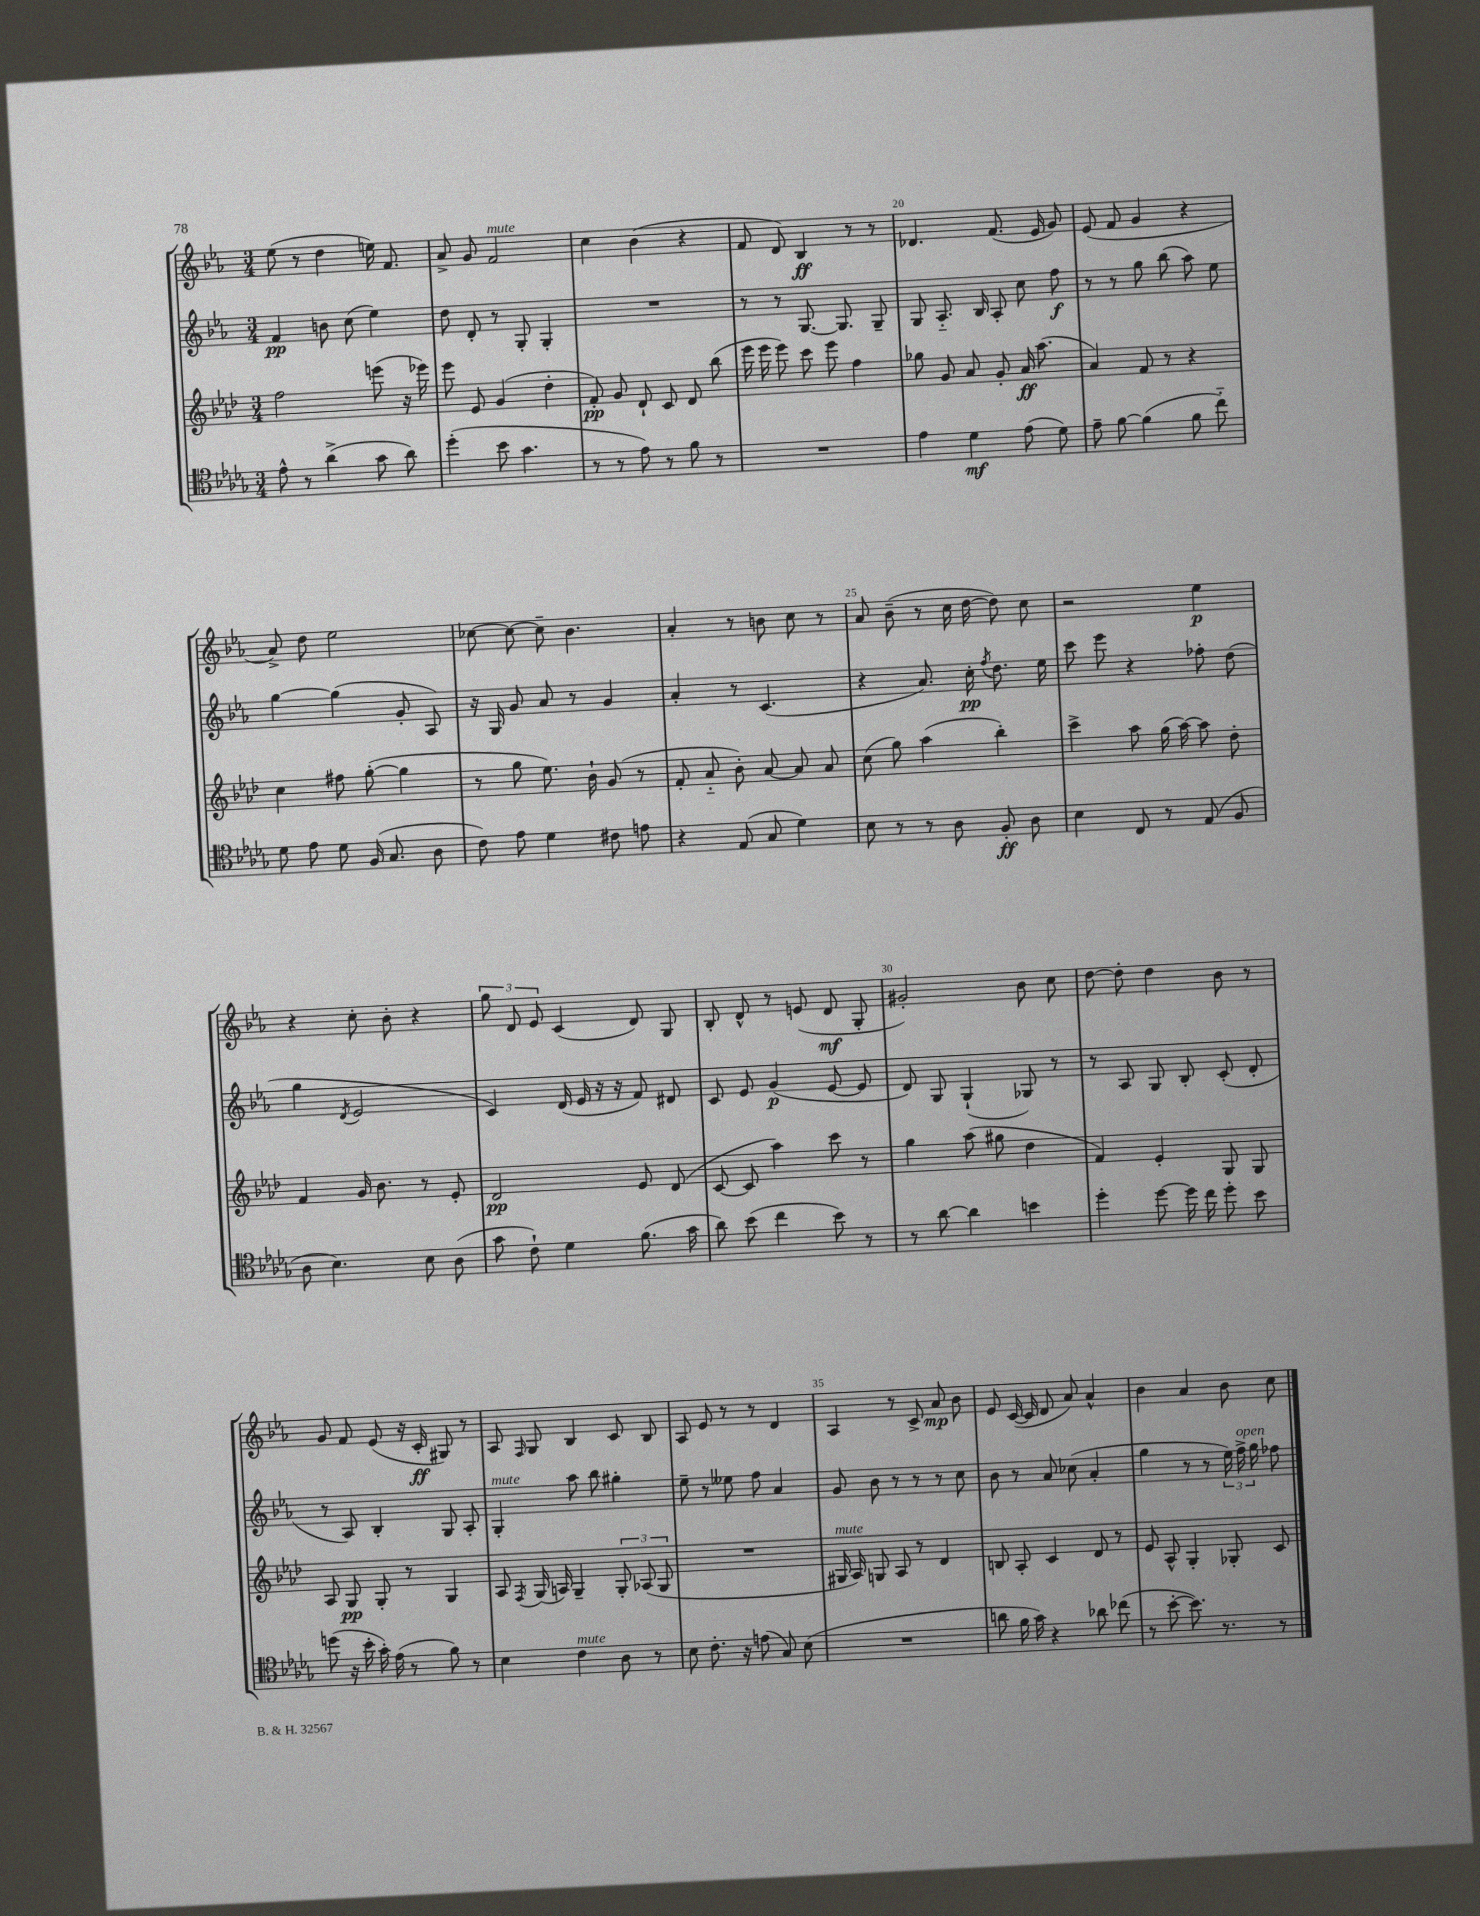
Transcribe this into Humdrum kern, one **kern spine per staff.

**kern	**dynam	**kern	**dynam	**kern	**dynam	**kern	**dynam
*part4	*part4	*part3	*part3	*part2	*part2	*part1	*part1
*staff4	*staff4	*staff3	*staff3	*staff2	*staff2	*staff1	*staff1
*clefC4	*	*clefG2	*	*clefG2	*	*clefG2	*
*k[b-e-a-d-g-]	*	*k[b-e-a-d-]	*	*k[b-e-a-]	*	*k[b-e-a-]	*
*M3/4	*	*M3/4	*	*M3/4	*	*M3/4	*
=16	=16	=16	=16	=16	=16	=16	=16
8e-^^\	.	2ff\	.	4f/	pp	(8ee-\	.
8r	.	.	.	.	.	8r	.
(4a-^\	.	.	.	8bn\	.	4dd\	.
.	.	.	.	(8cc\	.	.	.
8g-\	.	(8eeen\	.	4ee-\)	.	16een\)	.
.	.	.	.	.	.	8.f/	.
8a-\)	.	16r	.	.	.	.	.
.	.	16eee-X\)	.	.	.	.	.
=17	=17	=17	=17	=17	=17	=17	=17
(4dd-'\	.	8eee-\	.	8dd\	.	8a-^/	.
.	.	8e-/	.	8d'/	.	8g/	.
!	!	!	!	!	!	!LO:TX:a:i:t=mute	!
8b-\	.	(4g/	.	8r	.	2f/	.
4.g-\	.	.	.	8G'/	.	.	.
.	.	4dd-'\	.	4G'/	.	.	.
=18	=18	=18	=18	=18	=18	=18	=18
8r	.	8f'/)	pp	2.r	.	4cc\	.
8r	.	8g/	.	.	.	.	.
8e-\)	.	8d-`/	.	.	.	(4b-\	.
8r	.	8c/	.	.	.	.	.
8f\	.	8d-/	.	.	.	4r	.
8r	.	(8bb-\	.	.	.	.	.
=19	=19	=19	=19	=19	=19	=19	=19
2.r	.	16eee-\	.	8r	.	8f/	.
.	.	16eee-\	.	.	.	.	.
.	.	8eee-\)	.	8r	.	8d/)	.
.	.	8ccc\	.	[8.G/	.	4B-/	ff
.	.	8eee-\	.	.	.	.	.
.	.	.	.	8.G/]	.	.	.
.	.	4ff\	.	.	.	8r	.
.	.	.	.	8G~/	.	8r	.
=20	=20	=20	=20	=20	=20	=20	=20
4e-\	.	8gg-X\	.	8G/	.	4.d-X/	.
.	.	8g/	.	8.A-/	.	.	.
4d-\	mf	8a-/	.	.	.	.	.
.	.	.	.	16B-/	.	.	.
.	.	8g'/	.	8A-'/	.	(8.f/	.
(8e-\	.	16a-/	ff	8cc\	.	.	.
.	.	(8.aa-\	.	.	.	16e-/	.
8d-\)	.	.	.	8ff\	f	8g/)	.
=21	=21	=21	=21	=21	=21	=21	=21
8e-~\	.	4a-/)	.	8r	.	(8e-/	.
[8f\	.	.	.	8r	.	8f/	.
(4f\]	.	8f/	.	8gg\	.	4g/	.
.	.	8r	.	(8bb-\	.	.	.
8f\	.	4r	.	8aa-\)	.	4r	.
8cc\)	.	.	.	8ee-\	.	.	.
!!LO:LB:g=z
=22	=22	=22	=22	=22	=22	=22	=22
8d-\	.	4cc\	.	[4gg\	.	8a-^/)	.
8e-\	.	.	.	.	.	8dd\	.
8d-\	.	8ff#X\	.	(4gg\]	.	2ee-\	.
(16F/	.	([8gg'\	.	.	.	.	.
8.G-/	.	.	.	.	.	.	.
.	.	4gg\]	.	8g'/	.	.	.
8A-\	.	.	.	8A-/)	.	.	.
=23	=23	=23	=23	=23	=23	=23	=23
8c\)	.	8r	.	16r	.	[8cc-X\	.
.	.	.	.	16G/	.	.	.
8e-\	.	8gg\	.	8g/	.	8cc-\_	.
4d-\	.	8.ee-\)	.	8a-/	.	8cc-~\]	.
.	.	.	.	8r	.	4.b-\	.
.	.	16b-`\	.	.	.	.	.
8c#X\	.	(8g/	.	4g/	.	.	.
8en\	.	8r	.	.	.	.	.
=24	=24	=24	=24	=24	=24	=24	=24
4r	.	8f'/	.	4a-'/	.	4a-'/	.
.	.	8a-/	.	.	.	.	.
(8E-/	.	8b-'\)	.	8r	.	8r	.
8G-/	.	[8a-/	.	(4.c/	.	8bn\	.
4d-\)	.	8a-/]	.	.	.	8cc\	.
.	.	8a-/	.	.	.	8r	.
=25	=25	=25	=25	=25	=25	=25	=25
8B-\	.	(8cc\	.	4r	.	8a-/	.
8r	.	8gg\)	.	.	.	(8b-~\	.
8r	.	(4aa-\	.	8.a-/)	.	8r	.
8A-\	.	.	.	.	.	16cc\	.
.	.	.	.	16cc'\	pp	[16dd\	.
.	.	.	.	8qff/	.	.	.
8F'/	ff	4bb-'\)	.	8.dd\	.	8dd\])	.
8A-\	.	.	.	.	.	8cc\	.
.	.	.	.	16ee-\	.	.	.
=26	=26	=26	=26	=26	=26	=26	=26
4B-\	.	4ccc^\	.	8ccc\	.	2r	.
.	.	.	.	8eee-\	.	.	.
8C/	.	8aa-\	.	4r	.	.	.
8r	.	(16gg\	.	.	.	.	.
.	.	[16aa-\)	.	.	.	.	.
(8E-/	.	8aa-\]	.	8ff-X'\	.	4ee-\	p
8F/	.	8dd-'\	.	(8dd\	.	.	.
!!LO:LB:g=z
=27	=27	=27	=27	=27	=27	=27	=27
8A-\	.	4f/	.	4gg\	.	4r	.
4.B-\)	.	.	.	.	.	.	.
.	.	.	.	8qd/	.	.	.
.	.	16g/	.	2e-/	.	8cc'\	.
.	.	8.b-\	.	.	.	.	.
.	.	.	.	.	.	8b-'\	.
8B-\	.	8r	.	.	.	4r	.
(8A-\	.	8e-'/	.	.	.	.	.
=28	=28	=28	=28	=28	=28	=28	=28
8g-\	.	2d-/	pp	4c/)	.	12gg\	.
.	.	.	.	.	.	12d/	.
8c`\)	.	.	.	.	.	.	.
.	.	.	.	.	.	12e-/	.
4d-\	.	.	.	(16d/	.	(4c/	.
.	.	.	.	16e-/	.	.	.
.	.	.	.	16r	.	.	.
.	.	.	.	16r	.	.	.
(8.f\	.	8e-/	.	8f/)	.	8d/)	.
.	.	(8d-/	.	8d#X/	.	8G/	.
16g-\	.	.	.	.	.	.	.
=29	=29	=29	=29	=29	=29	=29	=29
8a-\)	.	[8c/	.	8c/	.	8B-'/	.
(8b-\	.	8c/]	.	8e-/	.	8d^^/	.
4cc\	.	4aa-\)	.	(4g/	p	8r	.
.	.	.	.	.	.	(8en/	.
8b-\)	.	8ccc\	.	[8e-/	.	8d/	mf
8r	.	8r	.	8e-/]	.	8G'/	.
=30	=30	=30	=30	=30	=30	=30	=30
8r	.	4gg\	.	8d/)	.	2g#X'/)	.
[8a-\	.	.	.	8G/	.	.	.
4a-\]	.	(8aa-\	.	(4G`/	.	.	.
.	.	8gg#X\	.	.	.	.	.
4bn\	.	4dd-\	.	8G-X/)	.	8b-\	.
.	.	.	.	8r	.	8cc\	.
=31	=31	=31	=31	=31	=31	=31	=31
4dd-'\	.	4f/)	.	8r	.	[8dd\	.
.	.	.	.	8A-/	.	8dd'\]	.
[8dd-\	.	4e-'/	.	8G/	.	4dd\	.
16dd-\]	.	.	.	8B-'/	.	.	.
16cc\	.	.	.	.	.	.	.
8dd-'\	.	8G/	.	(8c'/	.	8b-\	.
8b-\	.	8G/	.	8d'/	.	8r	.
!!LO:LB:g=z
=32	=32	=32	=32	=32	=32	=32	=32
(8ddn\	.	8A-/	.	8r	.	8g/	.
16r	.	8G/	pp	8A-/)	.	8f/	.
16b-'\	.	.	.	.	.	.	.
16g-'\)	.	8G'/	.	4B-'/	.	(8e-/	.
(16e-\	.	.	.	.	.	.	.
8r	.	8r	.	.	.	16r	.
.	.	.	.	.	.	16c'/	ff
8f\)	.	4G/	.	8G/	.	8G#X/)	.
8r	.	.	.	8A-'/	.	8r	.
=33	=33	=33	=33	=33	=33	=33	=33
!	!	!	!	!LO:TX:a:i:t=mute	!	!	!
4B-\	.	8A-/	.	4G'/	.	8A-/	.
.	.	8qF/	.	.	.	16qqF/	.
.	.	(16G/	.	.	.	8G/	.
.	.	16An/)	.	.	.	.	.
!LO:TX:a:i:t=mute	!	!	!	!	!	!	!
4c\	.	4G~/	.	8aa-\	.	4B-/	.
.	.	.	.	8bb-\	.	.	.
8A-\	.	12G'/	.	4gg#X'\	.	8c/	.
.	.	(12A-X/	.	.	.	.	.
8r	.	.	.	.	.	8B-/	.
.	.	12G/	.	.	.	.	.
=34	=34	=34	=34	=34	=34	=34	=34
8B-\	.	2.r	.	8ee-~\	.	8A-/	.
8.c'\	.	.	.	8r	.	8e-/	.
.	.	.	.	8ee--X\	.	8r	.
16r	.	.	.	.	.	.	.
(8en\	.	.	.	8ff\	.	8r	.
8G-/)	.	.	.	4a-/	.	4d/	.
(8B-\	.	.	.	.	.	.	.
=35	=35	=35	=35	=35	=35	=35	=35
!	!	!LO:TX:a:i:t=mute	!	!	!	!	!
2.r	.	16G#X/	.	8g/	.	4A-/	.
.	.	16A-/)	.	.	.	.	.
.	.	8Gn/	.	8b-\	.	.	.
.	.	8A-/	.	8r	.	8r	.
.	.	8r	.	8r	.	8c^/	.
.	.	4d-/	.	8r	.	8a-/	mp
.	.	.	.	8cc\	.	8b-\	.
=36	=36	=36	=36	=36	=36	=36	=36
8an\	.	8Bn/	.	8b-\	.	8e-/	.
16f\	.	8A-'/	.	8r	.	([16c/	.
16g-\)	.	.	.	.	.	16c/]	.
4r	.	4c/	.	8a-/	.	8d/	.
.	.	.	.	(8cc-X\	.	8a-/)	.
8a-X\	.	8d-/	.	4a-'/	.	4a-^^/	.
(8cc-X\	.	8r	.	.	.	.	.
=37	=37	=37	=37	=37	=37	=37	=37
8r	.	8e-/	.	4gg\	.	4b-\	.
[8b-'\	.	8A-^^/	.	.	.	.	.
8.b-\])	.	4G'/	.	8r	.	4a-/	.
.	.	.	.	8r	.	.	.
8.r	.	.	.	.	.	.	.
.	.	8G-X'/	.	24ee-\)	.	8b-\	.
!	!	!	!	!LO:TX:a:i:t=open	!	!	!
.	.	.	.	24ff^\	.	.	.
.	.	.	.	24gg\	.	.	.
8r	.	8c/	.	8ff-X\	.	8cc\	.
==	==	==	==	==	==	==	==
*-	*-	*-	*-	*-	*-	*-	*-
